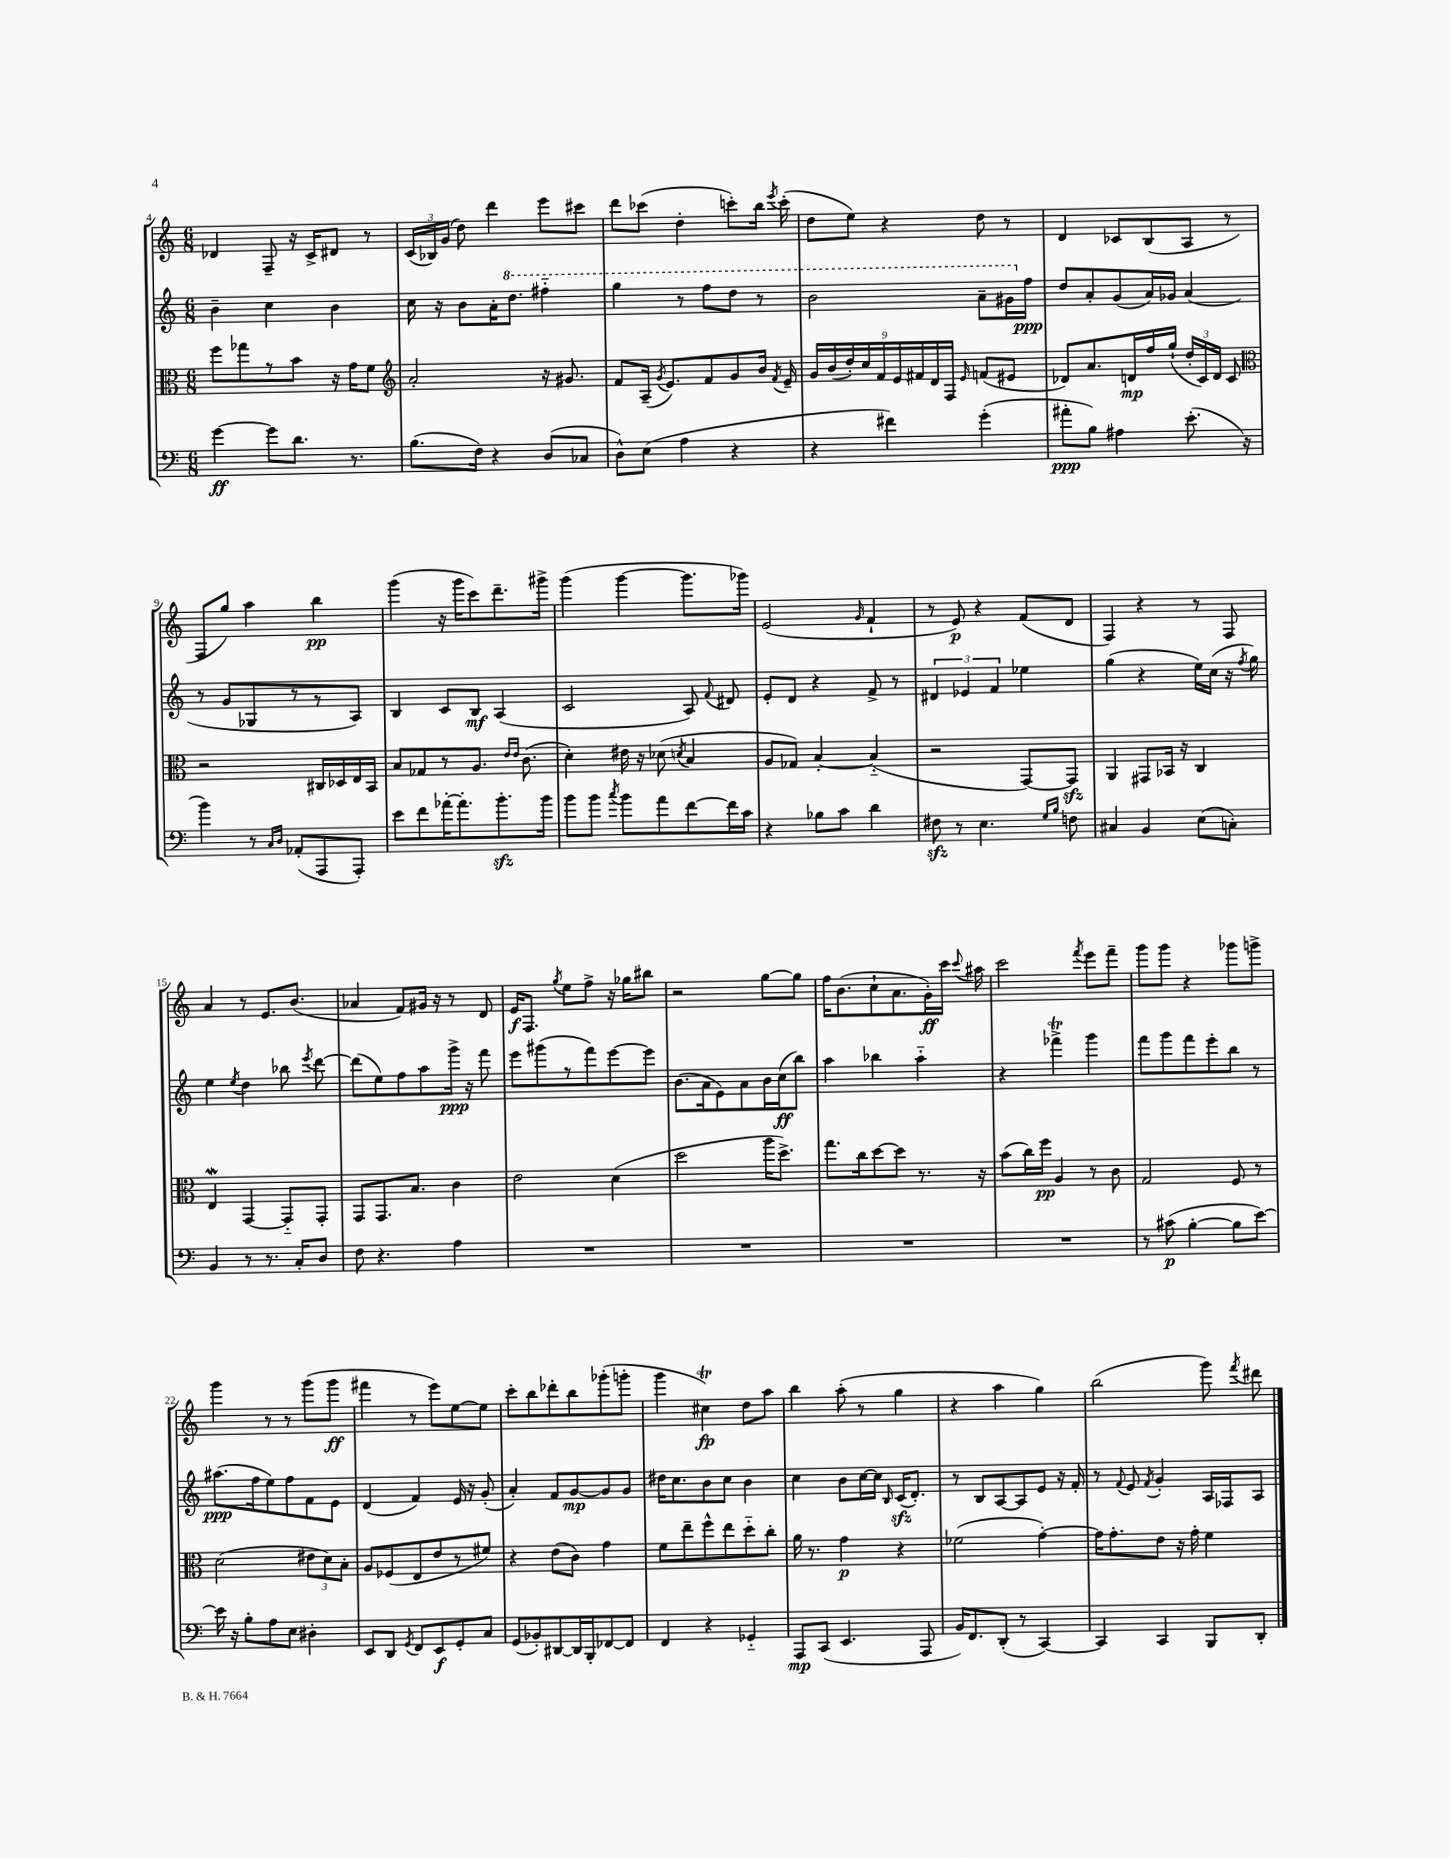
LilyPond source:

<<
\new StaffGroup <<
\new Staff = "s0" {
    \clef treble \key c \major \numericTimeSignature \time 6/8
    \autoBeamOff des'4 f8-- r16 c'16[-> dis'8] r8 |
    \tuplet 3/2 { c'16[( bes16) g'16]( } d''8) d'''4 e'''8[ cis'''8] |
    d'''8[ ces'''8]( d''4-. c'''8[-.) b''16] \acciaccatura { e'''8 } c'''16-.( |
    d''8[ e''8]) r4 d''8 r8 |
    d'4 ces'8[ b8( a8] r8 |
    f8[ g''8]) a''4 b''4\pp |
    g'''4( r16 g'''16[ c'''8) d'''8.-- gis'''16]-> |
    g'''4( g'''4~ g'''8.[ ges'''16]) |
    e'2( \grace { g'16 } f'4-! |
    r8 e'8\p) r4 f'8[( d'8] |
    f4) r4 r8 f8 |
    a'4 r8 e'8.[ b'8.]( |
    aes'4 f'8[) gis'16] r16 r8 d'8 |
    e'16[\f f8.] \acciaccatura { g''8 } e''8[ f''8]-> r16 ges''16[ bis''8] |
    r2 g''8[~ g''8] |
    f''16[ b'8.( c''8-! a'8. g'16-.\ff) c'''16] \appoggiatura { c'''8 } ais''16 |
    c'''2 \acciaccatura { f'''8 } e'''8[ f'''8]-- |
    g'''8[ g'''8] r4 ges'''8[ g'''8]-> |
    g'''4 r8 r8 g'''8[( g'''8]\ff |
    fis'''4 r8 e'''8[) e''8~ e''8] |
    c'''8[-. b''8 des'''8-. b''8 ges'''8-.( g'''8]-. |
    g'''4 cis''4\trill\fp) d''8[ a''8] |
    b''4 a''8-.( r8 g''4 |
    r4 a''4 g''4) |
    b''2( g'''8) \acciaccatura { f'''8 } dis'''8 \bar "|." |
}
\new Staff = "s1" {
    \clef treble \key c \major \numericTimeSignature \time 6/8
    \autoBeamOff b'4-- c''4 b'4 |
    c''16 r16 b'8[ a'16-. \ottava #1 d'''8.] fis'''4-_ |
    g'''4 r8 f'''8[ d'''8] r8 |
    b''2 a''8[-- gis''16 \ottava #0 f''16]\ppp |
    d''8[ a'8-. g'8( a'16) ges'16] a'4( |
    r8 g'8[ ges8 r8 r8 a8]) |
    b4 c'8[ b8]\mf a4( |
    c'2 a8) \appoggiatura { f'8 } dis'8 |
    e'8[-. d'8] r4 f'8-> r8 |
    \tuplet 3/2 { dis'4 ees'4 f'4 } ees''4 |
    g''4( r4 e''16[) c''16]( r16 \acciaccatura { f''8 } g''16) |
    e''4 \acciaccatura { e''8 } d''4 bes''8 \acciaccatura { e'''8 } d'''8~ |
    d'''8[( e''8) f''8 a''8 g'''16]->\ppp r16 f'''8 |
    e'''8[ gis'''8( r8 f'''8) e'''8~ e'''8] |
    b'8.[( a'16 e'8) a'8 b'16 c''16\ff( b''8]) |
    a''4 bes''4 a''4-_ |
    r4 fes'''4->\trill g'''4 |
    f'''8[ g'''8 f'''8 e'''8-. b''8] r8 |
    ais''8.[\ppp( f''16 e''8) f''8 f'8 e'8] |
    d'4( f'4) e'16 r16 g'8-.( |
    a'4-.) f'8[ g'8~\mp g'8 g'8] |
    dis''16[ c''8. b'8 c''8] b'4 |
    c''4 b'8[ c''16~ c''16] \grace { b16 } c'16[\sfz( d'8.]-.) |
    r8 b8[ a8~ a8 e'8] r16 f'16-. |
    r8 \appoggiatura { f'8 } e'8 \acciaccatura { f'8 } g'4-. a16[ fes16 a8] \bar "|." |
}
\new Staff = "s2" {
    \clef alto \key c \major \numericTimeSignature \time 6/8
    \autoBeamOff f''8[ ges''8 r8 b'8] r16 g'16[ f'8] |
    \clef treble a'2-. r16 gis'8. |
    f'8[ a16]--( \acciaccatura { g'8 } e'8.[) f'8 g'8 b'16] \acciaccatura { f'8 } e'16-- |
    \tuplet 9/8 { g'16[ b'16( d''16-.) c''16 f'16 e'16 fis'16 d'16 f16] } \grace { e'16 } f'8[( eis'8] |
    des'8[) a'8. d'16\mp f''16 g''16]-!( \tuplet 3/2 { d''16[-. c'16) d'16] } c'8 |
    \clef alto r2 cis16[ des16 e16 b,16] |
    b8[ ges8 r8 a8.] \grace { e'16[ e'16] } c'8.( |
    d'4-.) eis'16 r16 des'8( \acciaccatura { d'8 } b4 |
    a8[ ges8]) b4~-. b4-_( |
    r2 g,8[~) g,8]\sfz |
    a,4 gis,8[ bes,16] r16 c4 |
    e4\mordent g,4~ g,8[-_ g,8]-. |
    g,8[ g,8. b8.] c'4 |
    e'2 d'4( |
    d''2 a''16[ d''8.]->) |
    g''8.[ c''16 d''8~ d''8] r8. r16 |
    b'8[( c''16) f''16]\pp a4 r8 c'8 |
    g2 f8 r8 |
    d'2( \tuplet 3/2 { eis'8[ d'8) b8]-. } |
    a8[ fes8( e8 e'8 r8 fis'8]) |
    r4 e'8[( c'8]) g'4 |
    f'8[ e''8-- f''8-^ e''8 d''8-_ c''8]-. |
    a'16 r8. g'4\p r4 |
    fes'2( g'4~-.) |
    g'16[ g'8.-. e'8] r16 g'16-. f'4 \bar "|." |
}
\new Staff = "s3" {
    \clef bass \key c \major \numericTimeSignature \time 6/8
    \autoBeamOff g'4~\ff g'8[ d'8.] r8. |
    b8.[( f16]) r4 d8[( ces8] |
    d8[-^) e8]( a4 r4 |
    r4 fis'4) g'4-.( |
    ais'8[-.\ppp b8]) ais4 e'8.-.( r16 |
    b'4) r8 \grace { c16[ d16] } aes,8[-.( a,,8 a,,8]-.) |
    e'8[ f'8 aes'16~-. aes'8.-. b'8.-.\sfz b'16] |
    b'8[ b'8] \acciaccatura { c''8 } b'8[ a'8 f'8~ f'16 c'16] |
    r4 bes8[ c'8] d'4 |
    fis8\sfz r8 e4. \grace { g16[ b16] } f8 |
    cis4 b,4 e8[( c8]-.) |
    b,4 r8 r8. c16[-. d8] |
    f8 r4. a4 |
    R2. |
    R2. |
    R2. |
    R2. |
    r8 cis'8\p( b4~-. b8[ e'8]~) |
    e'16 r16 b8[-. a8 e8] dis4-. |
    e,8[ d,8] \acciaccatura { g,8 } f,8[ e,8\f g,8-. c8] |
    g,8[( bes,8-.) dis,8~ dis,16 b,,16-. fes,8~ fes,8] |
    f,4 r4 ges,4-_ |
    a,,8[\mp c,8]( e,4. a,,8 |
    b,16[) f,8. d,8]-.( r8 c,4~) |
    c,4 c,4 b,,8[ d,8]-. \bar "|." |
}
>>
>>
\layout { \context { \Score currentBarNumber = #4 } }
